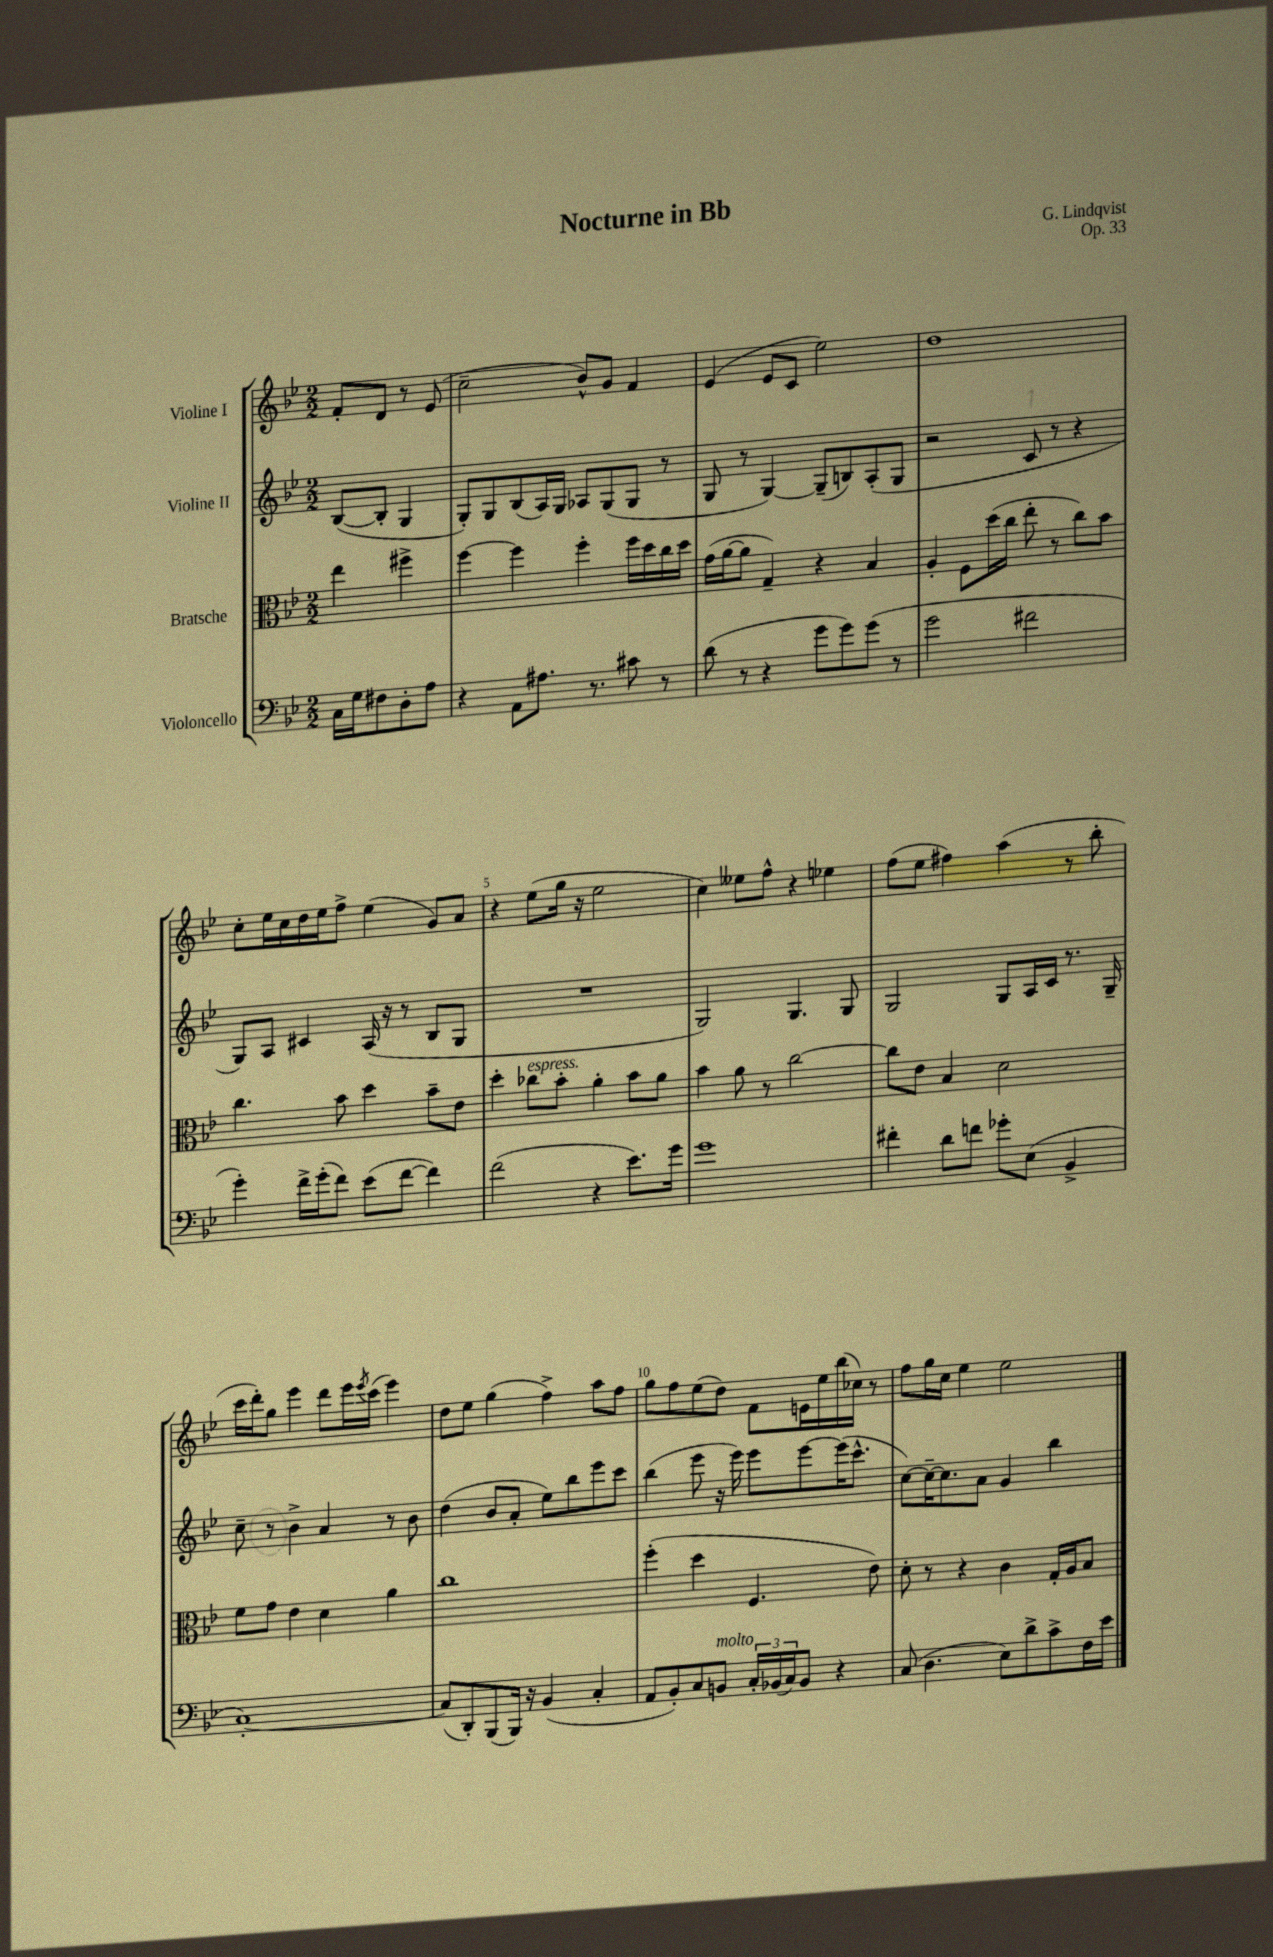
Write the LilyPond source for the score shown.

\header { title = "Nocturne in Bb" composer = "G. Lindqvist" opus = "Op. 33" }
<<
\new StaffGroup <<
\new Staff = "s0" \with { instrumentName = "Violine I" } {
    \clef treble \key bes \major \numericTimeSignature \time 2/2 \partial 2
    f'8-. d'8 r8 ees'8( |
    c''2-- bes'8-^) g'8 f'4 |
    ees'4( ees'8 c'8 ees''2) |
    d''1 |
    c''8-. ees''16 c''16 d''16 ees''16 f''8-> ees''4( g'8) a'8 |
    r4 ees''8( g''16 r16 ees''2 |
    c''4) eeses''8 f''8-^ r4 ees''4 |
    f''8( ees''8 fis''4) a''4( r8 bes''8-. |
    c'''16 d'''16-.) g''8 ees'''4 d'''8 ees'''16 \acciaccatura { ees'''8 } c'''16( ees'''4) |
    d''8 ees''8 g''4( f''4->) a''8 f''8 |
    g''8 f''8 ees''8( d''8) f'8 e'16 ees''16 bes''16( ces''16) r8 |
    f''8 g''16 c''16 ees''4 ees''2 \bar "|." |
}
\new Staff = "s1" \with { instrumentName = "Violine II" } {
    \clef treble \key bes \major \numericTimeSignature \time 2/2 \partial 2
    bes8~( bes8-. g4 |
    g8-.) g8 bes8( a16) g16 aes8 g8( g8 r8 |
    g8 r8 g4~) g8--( b8) a8-.( g8 |
    r2 c'8 r8 r4 |
    g8) a8 cis'4 a16( r16 r8 bes8 g8 |
    R1 |
    g2) g4. g8 |
    g2 g8 a16 c'16 r8. g16-- |
    c''8-- r8 bes'4-> a'4 r8 bes'8 |
    d''4( bes'8 a'8-. ees''8) bes''8 ees'''8 c'''8 |
    bes''4( ees'''8 r16 ees'''16) ees'''8 ees'''8~ ees'''16( c'''8.-^ |
    c''8~) c''16~-- c''8. a'8 g'4 bes''4 \bar "|." |
}
\new Staff = "s2" \with { instrumentName = "Bratsche" } {
    \clef alto \key bes \major \numericTimeSignature \time 2/2 \partial 2
    ees''4 fis''4-> |
    f''4~ f''4 f''4-. f''16 d''16 c''16 d''16 |
    g'16( a'16~ a'8 g4--) r4 bes4 |
    a4-. f8 d''16( c''16 ees''8-. r8 c''8) bes'8 |
    c''4. bes'8 d''4 bes'8-- ees'8 |
    d''4-. ces''8^\markup { \italic "espress." } bes'8-. a'4-. bes'8 a'8 |
    bes'4 a'8 r8 c''2~ |
    c''8 ees'8 bes4 d'2 |
    f'8 g'8 ees'4 d'4 a'4 |
    c''1 |
    f''4-.( d''4 f4. ees'8) |
    d'8-. r8 r4 c'4 g16-. a16 bes8 \bar "|." |
}
\new Staff = "s3" \with { instrumentName = "Violoncello" } {
    \clef bass \key bes \major \numericTimeSignature \time 2/2 \partial 2
    c16 g16 fis8 d8-. a8 |
    r4 a,8 ais8. r8. cis'8 r8 |
    d'8( r8 r4 g'8 g'8) g'8( r8 |
    g'2 fis'2 |
    g'4-.) f'16-> g'16-.( f'8) ees'8( f'8~ f'4) |
    f'2( r4 ees'8.) g'16 |
    g'1 |
    fis'4-. d'8 f'8 ges'8-. ees8( bes,4-> |
    c1~-.) |
    c8( d,8-.) bes,,8( bes,,16) r16 bes,4( c4-. |
    a,8 bes,8-.) c8 b,8^\markup { \italic "molto" } \tuplet 3/2 { c16-. bes,16( c16) } bes,8 r4 |
    c8( d4. ees8) d'8-> c'8-> f16 ees'16 \bar "|." |
}
>>
>>
\layout { \context { \Score \override BarNumber.break-visibility = ##(#f #t #t) barNumberVisibility = #(every-nth-bar-number-visible 5) } }
